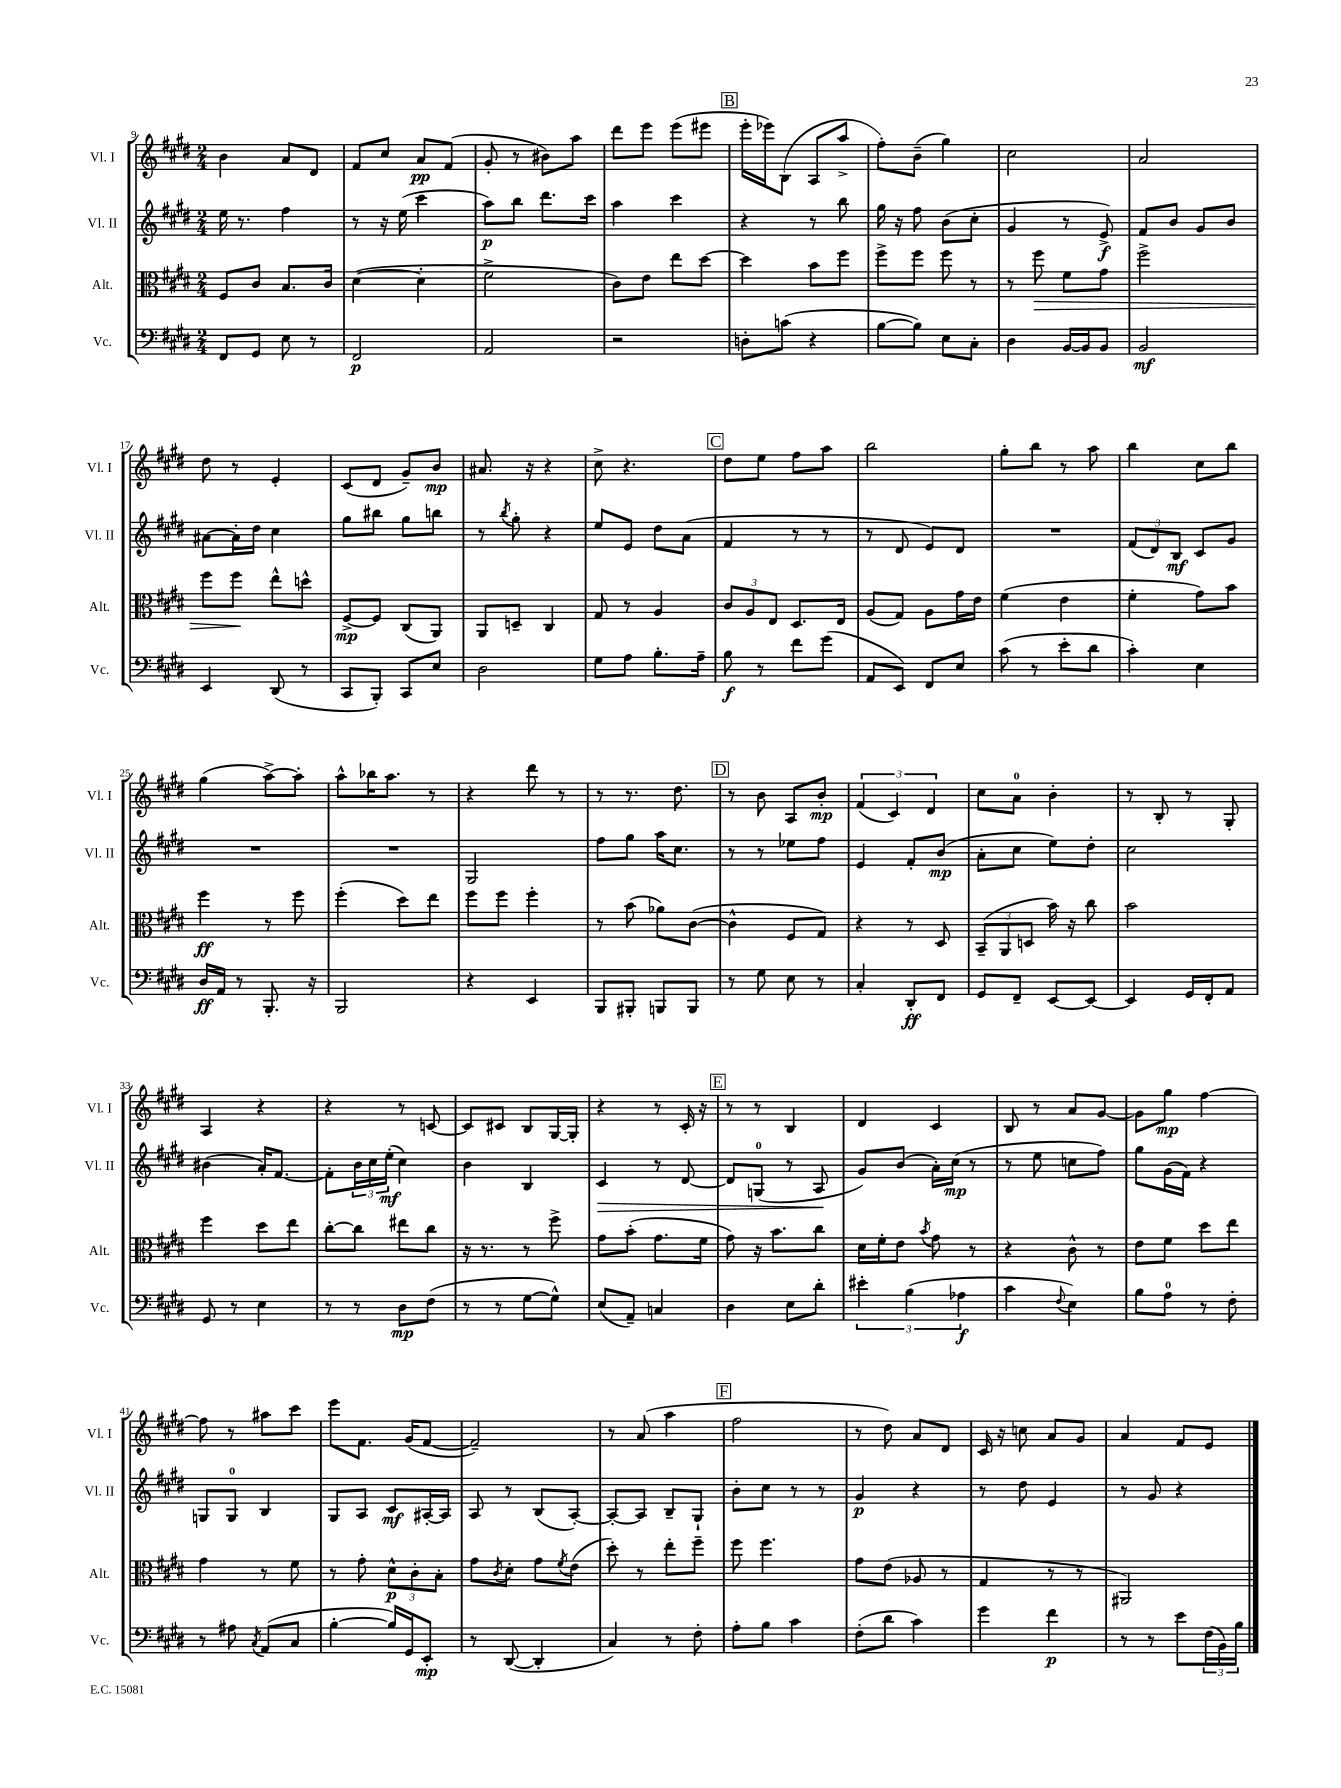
<<
\new StaffGroup <<
\new Staff = "s0" \with { instrumentName = "Vl. I" shortInstrumentName = "Vl. I" } {
    \clef treble \key e \major \numericTimeSignature \time 2/4
    b'4 a'8 dis'8 |
    fis'8 cis''8 a'8\pp fis'8( |
    gis'8-. r8 bis'8) a''8 |
    dis'''8 e'''8 e'''8( eis'''8 |
    \mark \markup { \box "B" } e'''16-. ees'''16) b8( a8 a''8-> |
    fis''8-.) b'8--( gis''4) |
    cis''2 |
    a'2 |
    dis''8 r8 e'4-. |
    cis'8( dis'8 gis'8--) b'8\mp |
    ais'8. r16 r4 |
    cis''8-> r4. |
    \mark \markup { \box "C" } dis''8 e''8 fis''8 a''8 |
    b''2 |
    gis''8-. b''8 r8 a''8 |
    b''4 cis''8 b''8 |
    gis''4( a''8~->) a''8-. |
    a''8-^ bes''16 a''8. r8 |
    r4 dis'''8 r8 |
    r8 r8. dis''8. |
    \mark \markup { \box "D" } r8 b'8 a8 b'8-.\mp |
    \tuplet 3/2 { fis'4( cis'4) dis'4 } |
    cis''8 a'8-0 b'4-. |
    r8 b8-. r8 gis8-. |
    a4 r4 |
    r4 r8 c'8~ |
    c'8 cis'8 b8 gis16~ gis16-. |
    r4 r8 cis'16-. r16 |
    \mark \markup { \box "E" } r8 r8 b4 |
    dis'4 cis'4 |
    b8 r8 a'8 gis'8~ |
    gis'8 gis''8\mp fis''4~ |
    fis''8 r8 ais''8 cis'''8 |
    e'''8 fis'8. gis'16( fis'8~ |
    fis'2--) |
    r8 a'8( a''4 |
    \mark \markup { \box "F" } fis''2 |
    r8 dis''8) a'8 dis'8 |
    cis'16 r16 c''8 a'8 gis'8 |
    a'4 fis'8 e'8 \bar "|." |
}
\new Staff = "s1" \with { instrumentName = "Vl. II" shortInstrumentName = "Vl. II" } {
    \clef treble \key e \major \numericTimeSignature \time 2/4
    e''16 r8. fis''4 |
    r8 r16 e''16( cis'''4 |
    a''8\p) b''8 dis'''8. cis'''16 |
    a''4 cis'''4 |
    \mark \markup { \box "B" } r4 r8 b''8 |
    gis''16 r16 fis''8 b'8( cis''8-. |
    gis'4 r8 e'8->\f) |
    fis'8 b'8 gis'8 b'8 |
    ais'8~ ais'16-. dis''16 cis''4 |
    gis''8 bis''8 gis''8 b''8 |
    r8 \acciaccatura { b''8 } gis''8-. r4 |
    e''8 e'8 dis''8 a'8( |
    \mark \markup { \box "C" } fis'4 r8 r8 |
    r8 dis'8 e'8) dis'8 |
    R2 |
    \tuplet 3/2 { fis'8( dis'8) b8\mf } cis'8 gis'8 |
    R2 |
    R2 |
    gis2 |
    fis''8 gis''8 a''16 cis''8. |
    \mark \markup { \box "D" } r8 r8 ees''8 fis''8 |
    e'4 fis'8-. b'8\mp( |
    a'8-. cis''8 e''8) dis''8-. |
    cis''2 |
    bis'4( a'16-.) fis'8.~ |
    fis'8-. \tuplet 3/2 { b'16 cis''16 e''16-.\mf( } cis''4) |
    b'4 b4 |
    cis'4\> r8 dis'8~ |
    \mark \markup { \box "E" } dis'8 g8-0( r8 a8\! |
    gis'8) b'8( a'16-.) cis''16\mp( r8 |
    r8 e''8 c''8 fis''8) |
    gis''8 gis'16( fis'16) r4 |
    g8 g8-0 b4 |
    gis8 a8 cis'8\mf ais16~-. ais16 |
    a8 r8 b8( a8~-.) |
    a8~-. a8 b8-- gis8-! |
    \mark \markup { \box "F" } b'8-. cis''8 r8 r8 |
    gis'4\p r4 |
    r8 dis''8 e'4 |
    r8 gis'8 r4 \bar "|." |
}
\new Staff = "s2" \with { instrumentName = "Alt." shortInstrumentName = "Alt." } {
    \clef alto \key e \major \numericTimeSignature \time 2/4
    fis8 cis'8 b8. cis'16 |
    dis'4~( dis'4-. |
    fis'2-> |
    cis'8) e'8 e''8 dis''8~ |
    \mark \markup { \box "B" } dis''4 b'8 fis''8 |
    fis''8-> fis''8 fis''8 r8 |
    r8 fis''8\> fis'8 gis'8 |
    fis''2-> |
    fis''8 fis''8\! e''8-^ d''8-^ |
    fis8~->\mp fis8 cis8( a,8) |
    a,8 d8-- cis4 |
    gis8 r8 a4 |
    \mark \markup { \box "C" } \tuplet 3/2 { cis'8 a8 e8 } dis8. e16 |
    a8( gis8) a8 gis'16 e'16 |
    fis'4( e'4 |
    fis'4-. gis'8) b'8 |
    fis''4\ff r8 fis''8 |
    fis''4-.( dis''8) e''8 |
    fis''8 fis''8 fis''4-. |
    r8 b'8( aes'8) cis'8~( |
    \mark \markup { \box "D" } cis'4-^ fis8 gis8) |
    r4 r8 dis8 |
    \tuplet 3/2 { b,8--( a,8 d8 } b'16) r16 cis''8 |
    b'2 |
    fis''4 dis''8 e''8 |
    cis''8~-. cis''8 eis''8 cis''8 |
    r16 r8. r8 fis''8-> |
    gis'8 b'8-.( gis'8. fis'16 |
    \mark \markup { \box "E" } gis'8) r16 b'8. cis''8 |
    dis'16 fis'16-. e'8 \acciaccatura { b'8 } gis'8 r8 |
    r4 cis'8-^ r8 |
    e'8 fis'8 dis''8 e''8 |
    gis'4 r8 fis'8 |
    r8 gis'8-. \tuplet 3/2 { dis'8-^\p cis'8-. b8-. } |
    gis'8 \acciaccatura { cis'8 } dis'8-. gis'8 \acciaccatura { fis'8 } e'8( |
    dis''8-.) r8 e''8-. fis''8-- |
    \mark \markup { \box "F" } fis''8 fis''4. |
    gis'8 e'8( aes8 r8 |
    gis4 r8 r8 |
    ais,2) \bar "|." |
}
\new Staff = "s3" \with { instrumentName = "Vc." shortInstrumentName = "Vc." } {
    \clef bass \key e \major \numericTimeSignature \time 2/4
    fis,8 gis,8 e8 r8 |
    fis,2\p |
    a,2 |
    r2 |
    \mark \markup { \box "B" } d8-. c'8( r4 |
    b8~ b8) e8 cis8-. |
    dis4 b,16~ b,16 b,8 |
    b,2\mf |
    e,4 dis,8( r8 |
    cis,8 b,,8-.) cis,8 e8 |
    dis2 |
    gis8 a8 b8.-. a16-- |
    \mark \markup { \box "C" } b8\f r8 fis'8 gis'8( |
    a,8 e,8) fis,8 e8 |
    cis'8( r8 e'8-. dis'8 |
    cis'4-.) e4 |
    dis16\ff a,16 r8 b,,8.-. r16 |
    b,,2 |
    r4 e,4 |
    b,,8 bis,,8-. b,,8 b,,8 |
    \mark \markup { \box "D" } r8 gis8 e8 r8 |
    cis4-. dis,8-.\ff fis,8 |
    gis,8 fis,8-- e,8~ e,8~ |
    e,4 gis,16 fis,16-. a,8 |
    gis,8 r8 e4 |
    r8 r8 dis8\mp fis8( |
    r8 r8 gis8~ gis8-^) |
    e8( a,8--) c4 |
    \mark \markup { \box "E" } dis4 e8 dis'8-. |
    \tuplet 3/2 { eis'4-. b4( aes4\f } |
    cis'4 \appoggiatura { fis8 } e4) |
    b8 a8-0 r8 fis8-. |
    r8 ais8 \acciaccatura { cis8 } a,8( cis8 |
    b4~-. b16) gis,16 e,8-.\mp |
    r8 dis,8~( dis,4-. |
    cis4) r8 fis8-. |
    \mark \markup { \box "F" } a8-. b8 cis'4 |
    fis8-.( dis'8 cis'4) |
    gis'4 fis'4\p |
    r8 r8 e'8 \tuplet 3/2 { fis16( b,16) b16 } \bar "|." |
}
>>
>>
\layout { \context { \Score currentBarNumber = #9 } }
